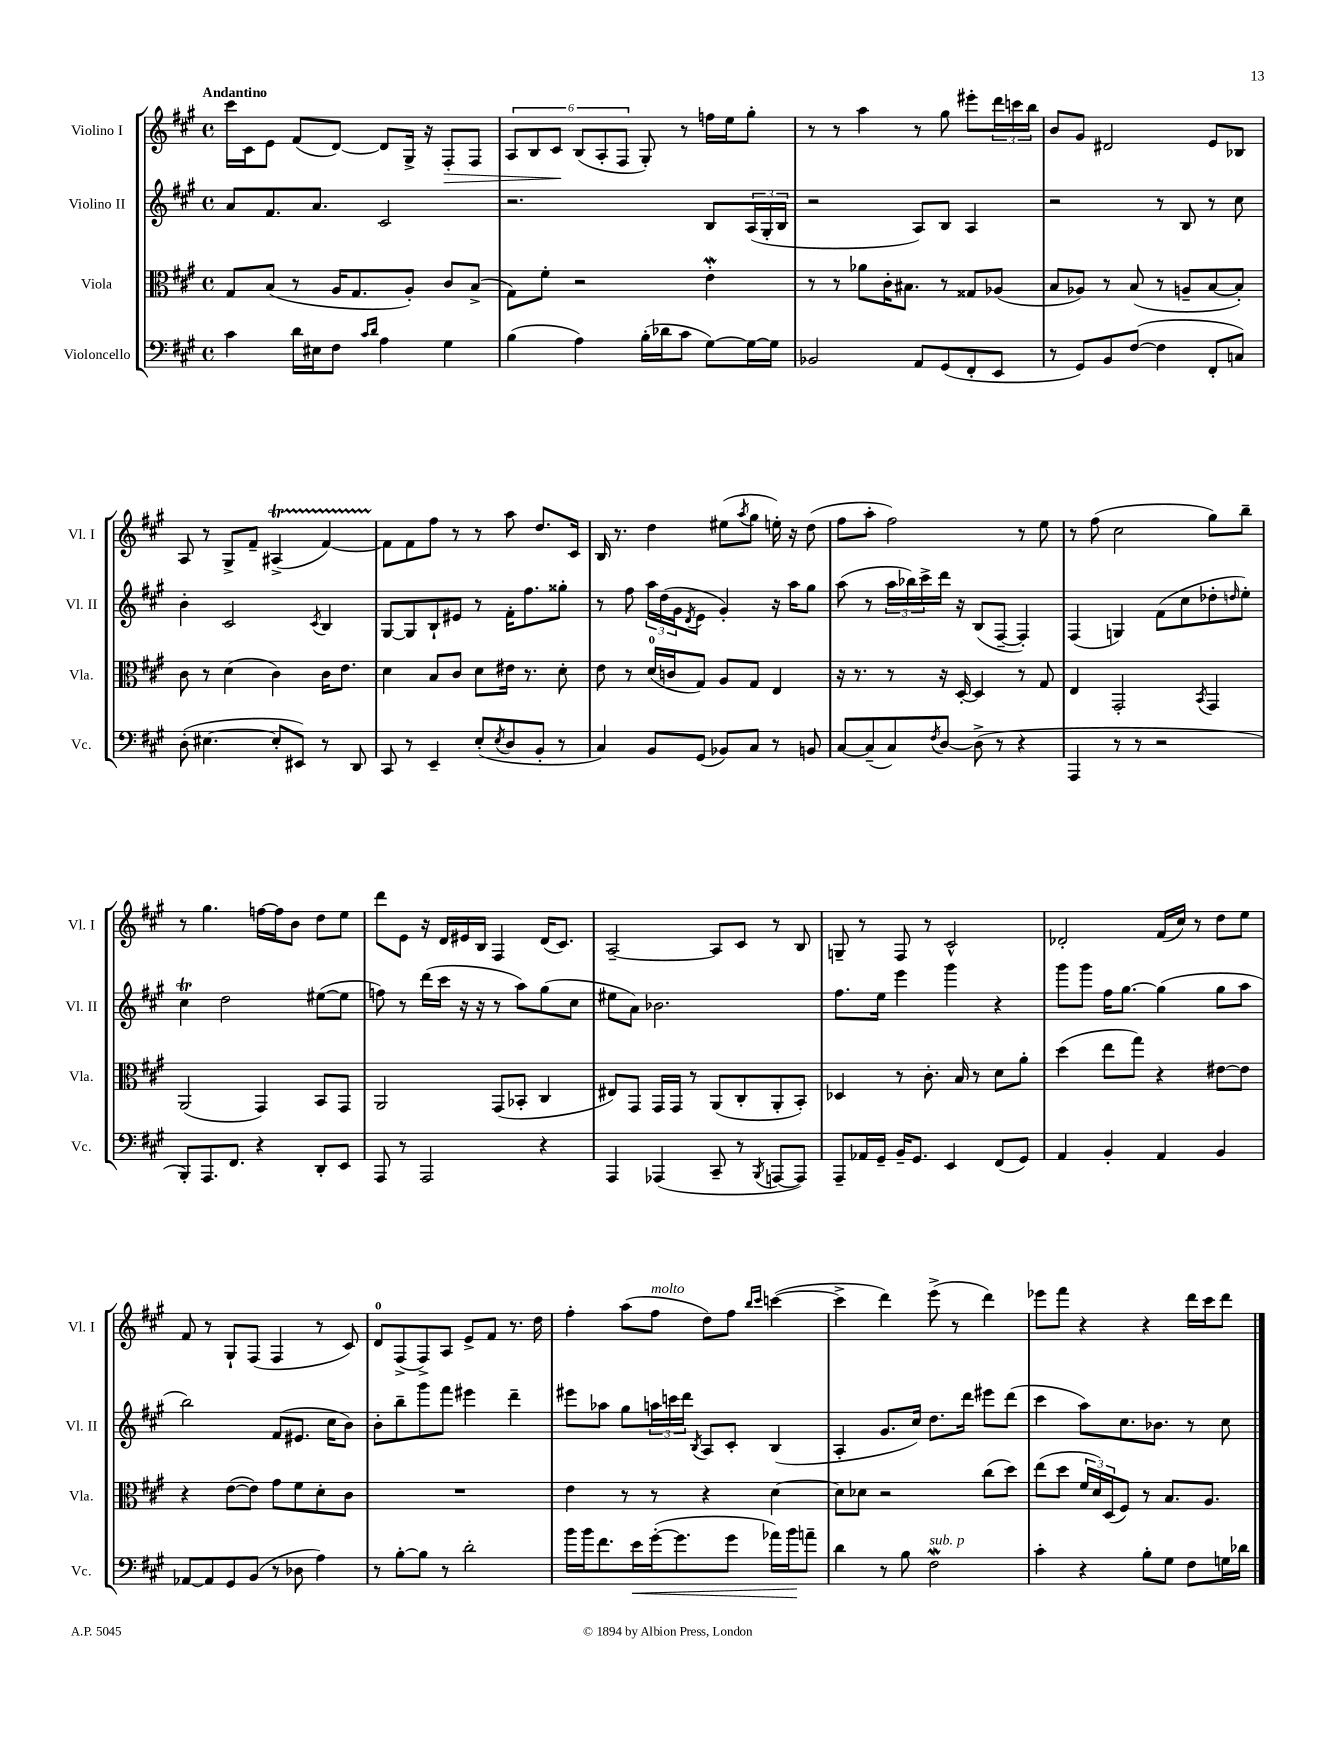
<<
\new StaffGroup <<
\new Staff = "s0" \with { instrumentName = "Violino I" shortInstrumentName = "Vl. I" } {
    \clef treble \key a \major \defaultTimeSignature \time 4/4 \tempo "Andantino"
    cis'''16 cis'16 e'8 fis'8( d'8~) d'8 gis16-> r16 fis8-.\> fis8 |
    \tuplet 6/4 { a8 b8 cis'8\! b8( a8-. fis8 } gis8-.) r8 f''16 e''16 gis''8-. |
    r8 r8 a''4 r8 gis''8 eis'''8-. \tuplet 3/2 { d'''16 c'''16 b''16 } |
    b'8 gis'8 dis'2 e'8 bes8 |
    a8 r8 gis8-> fis'8-- ais4->\startTrillSpan( fis'4~) |
    fis'8\stopTrillSpan fis'8 fis''8 r8 r8 a''8 d''8. cis'16 |
    b16 r8. d''4 eis''8( \acciaccatura { a''8 } gis''8 e''16-.) r16 d''8( |
    fis''8 a''8-. fis''2) r8 e''8 |
    r8 fis''8( cis''2 gis''8) b''8-- |
    r8 gis''4. f''16~ f''16 b'8 d''8 e''8 |
    d'''8 e'8 r16 d'16 eis'16 b16 fis4 d'16( cis'8.) |
    a2~-- a8 cis'8 r8 b8 |
    g8-- r8 fis8 r8 cis'2-^ |
    des'2-. fis'16( cis''16) r8 d''8 e''8 |
    fis'8 r8 gis8-! fis8( fis4 r8 cis'8) |
    d'8-0 fis8->( fis8->) a8 e'8-> fis'8 r8. d''16 |
    fis''4-. a''8( fis''8^\markup { \italic "molto" } d''8) fis''8 \grace { b''16 cis'''16 } c'''4~( |
    c'''4-> d'''4) e'''8->( r8 d'''4) |
    ees'''8 fis'''8 r4 r4 d'''16 cis'''16 d'''8 \bar "|." |
}
\new Staff = "s1" \with { instrumentName = "Violino II" shortInstrumentName = "Vl. II" } {
    \clef treble \key a \major \defaultTimeSignature \time 4/4
    a'8 fis'8. a'8. cis'2 |
    r2. b8 \tuplet 3/2 { a16( gis16-. b16 } |
    r2 a8) b8 a4 |
    r2 r8 b8 r8 cis''8 |
    b'4-. cis'2 \acciaccatura { cis'8 } b4 |
    gis8~ gis8 b8-! eis'8 r8 fis'16-. fis''8. gisis''8-. |
    r8 fis''8 \tuplet 3/2 { a''16 d''16( gis'16 } \acciaccatura { d'8 } e'8 gis'4-.) r16 a''16 gis''8 |
    a''8( r8 \tuplet 3/2 { a''16 bes''16) cis'''16-> } d'''16 r16 b8( fis8~-- fis4-.) |
    fis4( g4) fis'8( cis''8 des''8-. \grace { d''16 } e''8-.) |
    cis''4\trill d''2 eis''8~( eis''8 |
    f''8) r8 d'''16( cis'''16 r16 r16 r8 a''8) gis''8( cis''8 |
    eis''8 a'8) bes'2. |
    fis''8. e''16 e'''4 gis'''4 r4 |
    gis'''8 gis'''8 fis''16 gis''8.~ gis''4( gis''8 a''8 |
    b''2) fis'8( eis'8. cis''16 b'8) |
    b'8-. b''8-- gis'''8 fis'''8 eis'''4 d'''4-- |
    eis'''8 aes''8 gis''8 \tuplet 3/2 { a''16 c'''16 d'''16 } \acciaccatura { b8 } a8 cis'8-. b4( |
    a4-. gis'8. cis''16) d''8. d'''16 eis'''8 d'''8( |
    cis'''4 a''8) cis''8. bes'8. r8 cis''8 \bar "|." |
}
\new Staff = "s2" \with { instrumentName = "Viola" shortInstrumentName = "Vla." } {
    \clef alto \key a \major \defaultTimeSignature \time 4/4
    gis8 b8( r8 a16 gis8. a8-.) cis'8 b8->( |
    gis8) fis'8-. r2 e'4-.\mordent |
    r8 r8 aes'8 cis'16-. bis8. r8 gisis8 aes8( |
    b8 aes8) r8 b8( r8 a8-- b8~ b8-.) |
    cis'8 r8 d'4( cis'4) cis'16 e'8. |
    d'4 b8 cis'8 d'8 eis'16 r8. d'8-. |
    e'8 r8 d'16-0( c'16 gis8) a8 gis8 e4 |
    r16 r8. r8 r16 d16~-. d4 r8 gis8 |
    e4 gis,2-. \acciaccatura { b,8 } gis,4 |
    a,2( gis,4) b,8 gis,8 |
    a,2 gis,8( bes,8-. cis4 |
    eis8) gis,8 gis,16 gis,16 r8 a,8( cis8-. a,8-. b,8-.) |
    des4 r8 cis'8.-. b16 r8 d'8 a'8-. |
    d''4( e''8 gis''8) r4 eis'8~ eis'8 |
    r4 e'8~( e'8) gis'8 fis'8 d'8-. cis'8 |
    R1 |
    e'4 r8 r8 r4 d'4~ |
    d'8 des'8 r2 cis''8( d''8) |
    e''8( d''8 \tuplet 3/2 { fis'16 d'16) d16( } fis8) r8 b8. a8. \bar "|." |
}
\new Staff = "s3" \with { instrumentName = "Violoncello" shortInstrumentName = "Vc." } {
    \clef bass \key a \major \defaultTimeSignature \time 4/4
    cis'4 d'16 eis16 fis8 \grace { cis'16 d'16 } a4 gis4 |
    b4( a4) b16-.( des'16 cis'8 gis8~) gis16~ gis16 |
    bes,2 a,8 gis,8( fis,8-. e,8 |
    r8 gis,8) b,8 fis8~( fis4 fis,8-. c8) |
    d8-.( eis4.~ eis8-. eis,8) r8 d,8 |
    cis,8 r8 e,4-- e8-.( \acciaccatura { e8 } d8 b,8-. r8 |
    cis4) b,8 gis,8( bes,8) cis8 r8 b,8 |
    cis8~ cis8--( cis8) \acciaccatura { fis8 } d8~ d8->( r8 r4 |
    a,,4 r8 r8 r2 |
    b,,8-.) a,,8. fis,8. r4 d,8-. e,8 |
    a,,8 r8 a,,2 r4 |
    a,,4 aes,,4( cis,8-- r8 \acciaccatura { b,,8 } a,,8~ a,,8) |
    a,,8-- aes,16 gis,16-- b,16-- gis,8. e,4 fis,8( gis,8) |
    a,4 b,4-. a,4 b,4 |
    aes,8~ aes,8 gis,8 b,8( r8 des8 a4) |
    r8 b8~-. b8 r8 d'2-. |
    b'16 b'16 fis'8. e'16\< gis'16~-.( gis'8. gis'8 aes'16) b'16\! a'8-- |
    d'4 r8 b8 fis2\mordent^\markup { \italic "sub. p" } |
    cis'4-. r4 b8-. gis8 fis8 g16 des'16 \bar "|." |
}
>>
>>
\layout { \context { \Score \remove "Bar_number_engraver" } }
